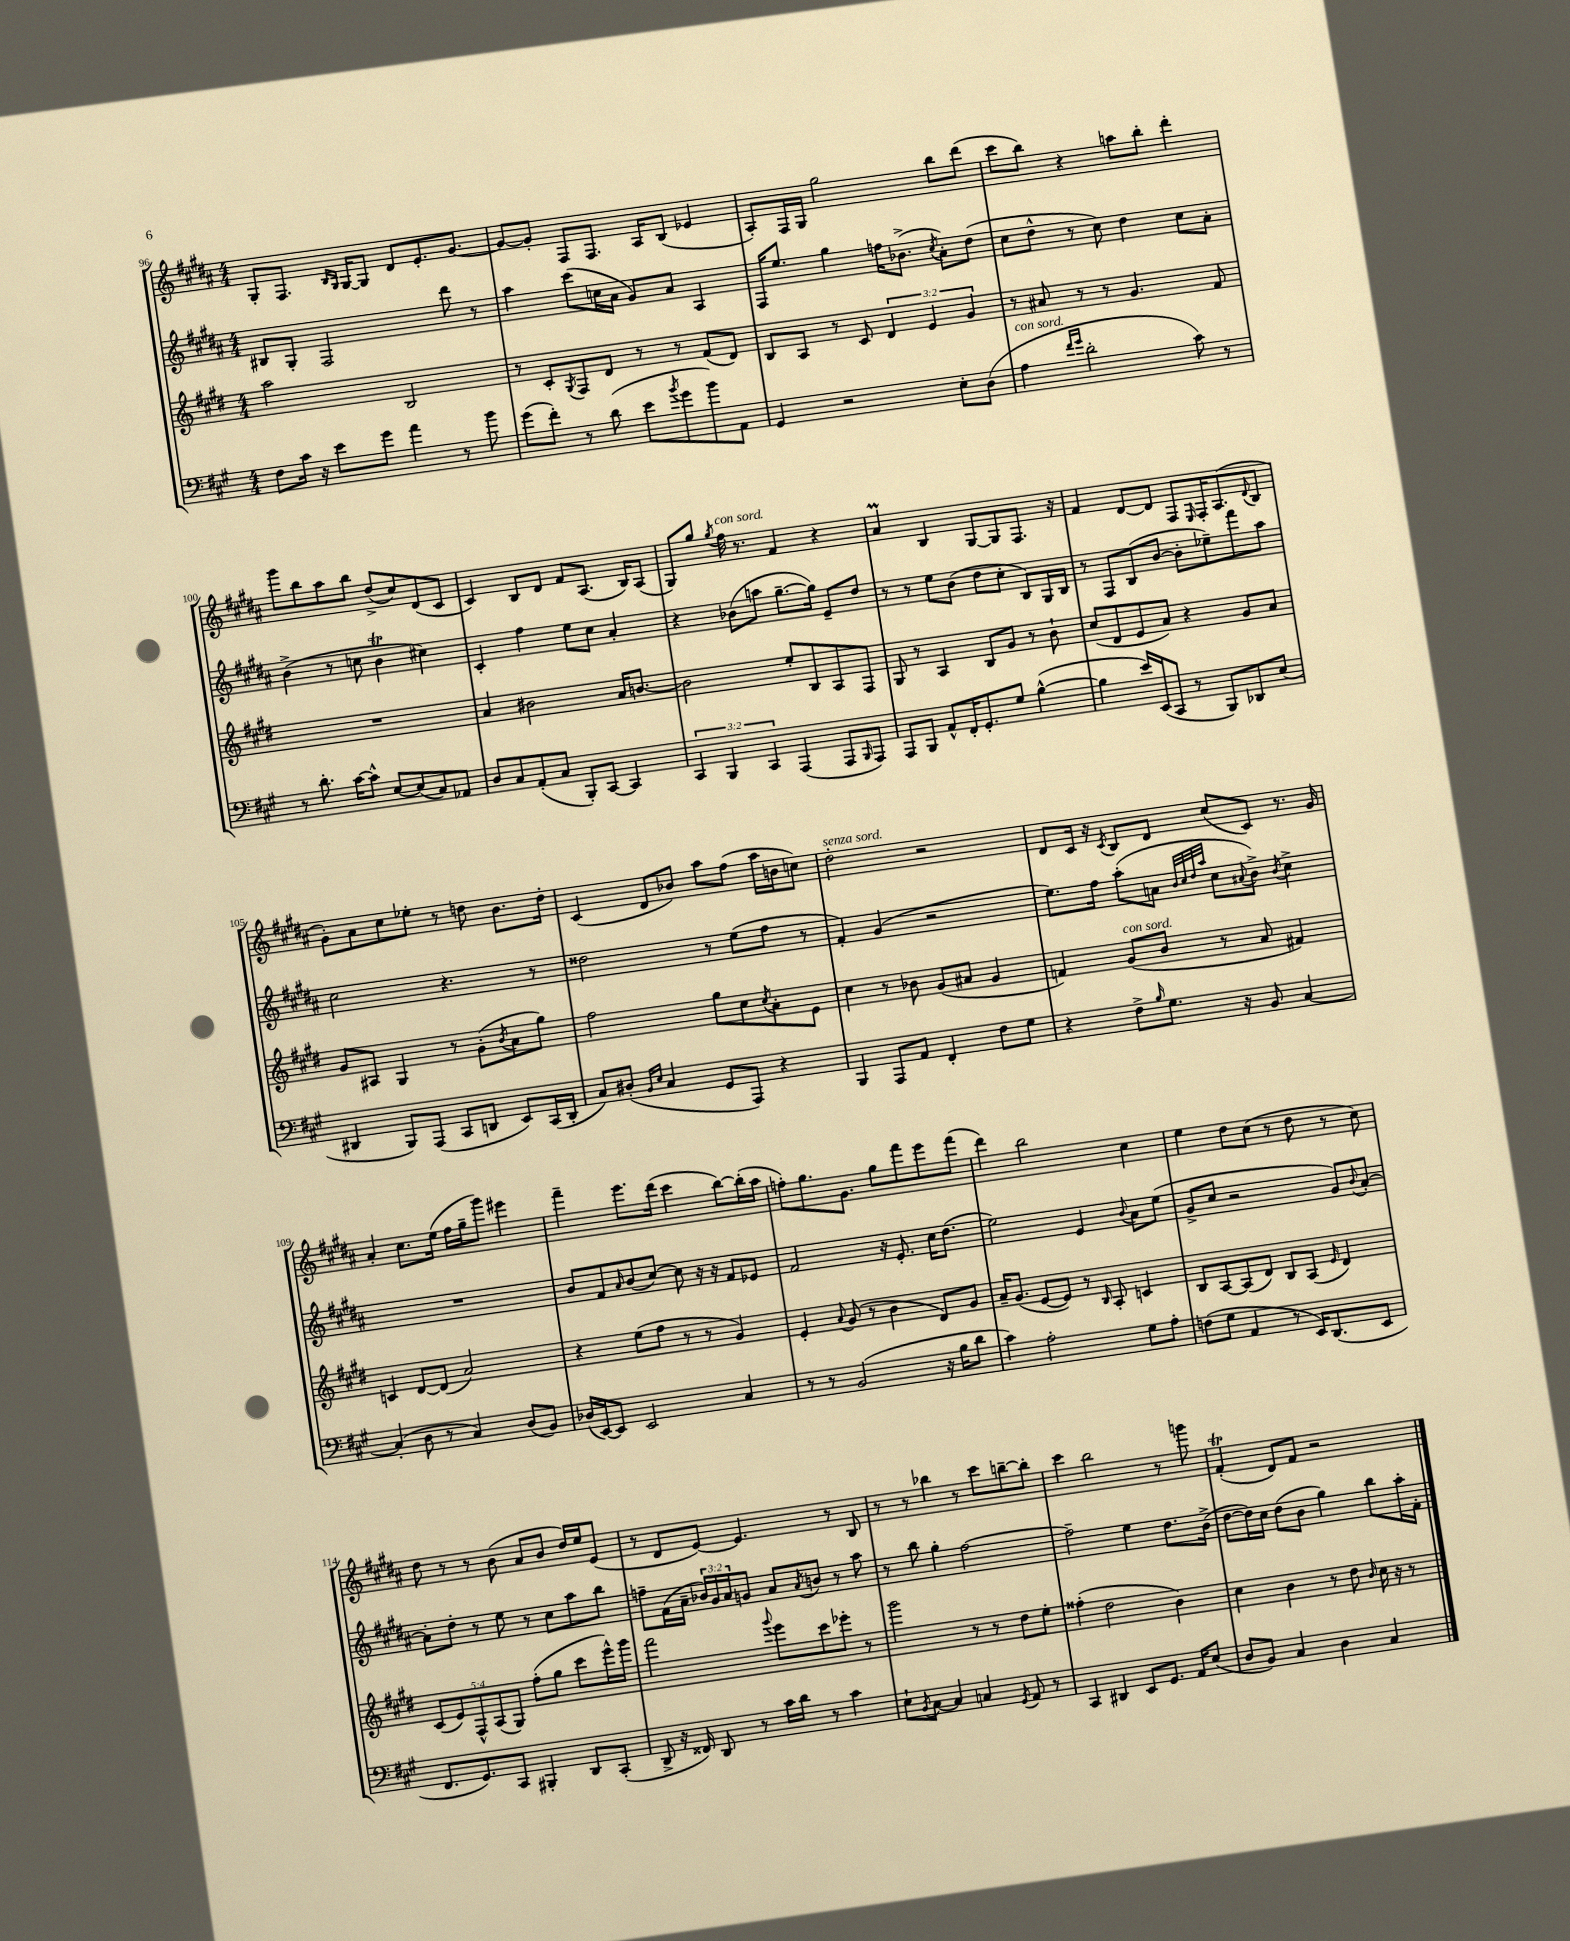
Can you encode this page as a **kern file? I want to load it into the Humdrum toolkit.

**kern	**kern	**kern	**kern
*part4	*part3	*part2	*part1
*staff4	*staff3	*staff2	*staff1
*clefF4	*clefG2	*clefG2	*clefG2
*k[f#c#g#]	*k[f#c#g#d#]	*k[f#c#g#d#a#]	*k[f#c#g#d#a#]
*M4/4	*M4/4	*M4/4	*M4/4
=96	=96	=96	=96
8F#\L	2aa\	8B#X/L	8G#'/L
16c#\Jk	.	8G#'/J	8.F#/J
16r	.	.	.
8e\L	.	2F#/	.
.	.	.	16qqB/LL
.	.	.	16qqG#/JJ
.	.	.	[16G#/KL
8g#\J	.	.	8G#/J]
4a\	2B/	.	8d#/L
.	.	.	8.e'/
8r	.	8ddd#\	.
.	.	.	[8.g#/J
8b\	.	8r	.
=97	=97	=97	=97
(8g#\L	8r	4aa#\	8g#/L_
8f#'\J)	8c#'/L	.	8g#'/J]
.	8qG#/	.	.
8r	8F#/	(8ccc#\L	8F#/L
(8d\	8d#/J	16ccn\L	8.F#/J
.	.	16a#\JJ	.
8e\L	8r	8g#/L)	.
.	.	.	16A#/KL
8qb/	.	.	.
8g#\	8r	8a#/J	(8B/J
8b\)	(8f#/L	4A#/	4e-X/
8AA\J	8d#/J)	.	.
=98	=98	=98	=98
4GG#/	8B/L	16F#/KL	8A#'/L)
.	.	8.ee/J	.
.	8A/J	.	16F#/L
.	.	.	16G#/JJ
2r	8r	4gg#\	2gg#\
.	8c#/	.	.
.	6d#/	16ffn\KL	.
.	.	(8.b-X^\J	.
.	6e/	.	.
.	.	8qcc#/	.
8E'\L	.	8a#'\L)	8bb\L
.	6g#/	.	.
(8D\J	.	(8dd#\J	(8ddd#\J
=99	=99	=99	=99
!LO:TX:a:i:t=con sord.	!	!	!
4A\	8r	8cc#\L	8ccc#\L
.	8a#X/	8dd#^^\J	8bb\J)
16qqf#/LL	.	.	.
16qqg#/JJ	.	.	.
2d'\	8r	8r	4r
.	8r	8cc#\)	.
.	4.g#/	4dd#\	8aan\L
.	.	.	8bb'\J
8c#\)	.	8cc#\L	4ddd#'\
8r	8f#/	8a#'\J	.
!!LO:LB:g=z
=100	=100	=100	=100
8r	1r	(4b^\	8ggg#\L
8.d'\	.	.	8bb\
.	.	8r	8aa#\
[16c#\KL	.	.	.
8c#^^\J]	.	8ccn\	8bb\J
[8E/L	.	4bT\	(8dd#^/L
(8E/]	.	.	8cc#/)
8C#/)	.	4cc#X\)	(8d#/
8AA-X/J	.	.	8c#/J
=101	=101	=101	=101
8D/L	4a/	4c#'/	4c#/)
8C#/	.	.	.
(8AA'/	2b#X\	4ff#\	8B/L
8C#/J	.	.	8d#/J
8BBB'/L)	.	8ee\L	8f#/L
[8CC#/J	.	8cc#\J	(8.A#/J
4CC#/]	16a/KL	4a#'/	.
.	[8.bn/J	.	16B/KL)
.	.	.	(8A#/J
=102	=102	=102	=102
6CC#/	2b\]	4r	8G#/L)
.	.	.	8gg#/J
6BBB/	.	.	.
.	.	.	8qgg#/
!	!	!	!LO:TX:a:i:t=con sord.
.	.	(8b-X\L	16ff#\
.	.	.	8.r
6CC#/	.	.	.
.	.	8aan\J	.
(4AAA/	8ee'/L	[8.gg#~\L	4f#/
.	8B/	.	.
.	.	16gg#\Jk])	.
8AAA/L	8A/	8e~/L	4r
16qqBBB/	.	.	.
8AAA/J)	8F#/J	8dd#/J	.
=103	=103	=103	=103
8AAA/L	8G#/	8r	4a#m/
8BBB/J	8r	8r	.
8AA^^/L	4A/	8ee\L	4B/
16FF#'/K	.	(8b\J	.
8.GG#'/	.	.	.
.	8B/L	8dd#\L	[8G#/L
8G#/J	8g#/J	8cc#'\J	8G#/]
([4B^^\	8r	8B/L)	8.F#/J
.	8b`\	16G#/L	.
.	.	16B/JJ	16r
=104	=104	=104	=104
4B\]	(8cc#/L	8r	4f#/
.	8d#/	8F#/L	.
16e/LL)	8e/	(8B/	[8d#/L
(16EE/J	.	.	.
8CC#/J	8a/J)	[8b/J	8d#/J]
8r	4r	8b'\L]	8F#/L
.	.	.	16qqE/
8BBB/L)	.	8ee-X~\)	16F#'/K
.	.	.	(8.A#/
8DD-X/	8g#/L	8fff#\	.
.	.	.	8qqd#/
(8E/J	8a/J	8aa#\J	8B/J
!!LO:LB:g=z
=105	=105	=105	=105
4DD#X/	8g#/L	2cc#\	8g#'\L)
.	8A#X/J	.	8a#\
8BBB/L)	4G#/	.	8cc#\
(8AAA/J	.	.	8ee-X'\J
8CC#/L	8r	4.r	8r
8DDn/J	(8g#'\L	.	8ddn\
.	8qb/	.	.
8EE/L)	8a\	.	8.b\L
(16CC#/L	8gg#\J)	8r	.
16DD'/JJ	.	.	16dd'\Jk
=106	=106	=106	=106
8C#/L)	2ff#\	2dd##X\	(4c#/
(8D#X'/J	.	.	.
16qqBB/LL	.	.	.
16qqE/JJ	.	.	.
4C#/	.	.	8d#/L
.	.	.	8b-X/J)
8GG#/L	8gg#\L	8r	8aa#\L
8AAA/J)	8cc#\	(8ee\L	(8ff#\J
.	8qcc#/	.	.
4r	8a'\	8ff#\J	16aa#\LL
.	.	.	16bn\J
.	8e\J	8r	8ccn\J)
=107	=107	=107	=107
!	!	!	!LO:TX:a:i:t=senza sord.
4BBB/	4cc#\	4f#'/)	2dd#'\
8AAA/L	8r	(4g#/	.
8AA/J	8b-X\	.	.
4FF#'/	(8g#/L	2r	2r
.	8a#X/J	.	.
8F#\L	4g#/	.	.
8G#\J	.	.	.
=108	=108	=108	=108
4r	4fn/)	8.ee\L)	8d#/L
.	.	.	16c#/Jk
.	.	16ff#\Jk	16r
.	.	.	8qc#/
!	!LO:TX:a:i:t=con sord.	!	!
8F#^\L	(8g#/L	(8aa#'\L	8B/L
16qqB/	.	.	.
8.G#\J	8b/J	8an\J	8d#/J
.	.	32qqb/LLL	.
.	.	32qqcc#/	.
.	.	32qqdd#/	.
.	.	32qqaa#/JJJ	.
.	8r	8cc#\L	(8cc#/L
16r	.	.	.
.	.	8qqa#X/	.
8BB/	8a/	8b^\J)	8c#/J)
.	.	8qb/	.
[4C#/	4f#X/)	4cc#^\	8.r
.	.	.	16g#/
!!LO:LB:g=z
=109	=109	=109	=109
(4C#'/]	4cn/	1r	4a#'/
8D\	[8d#/L	.	8.cc#\L
8r	(8d#/J]	.	.
.	.	.	(16ee\Jk
4C#/)	2a/)	.	16ff#\LL
.	.	.	16gg#~\J
.	.	.	8ggg#\J)
(8D/L	.	.	4eee#X\
8BB/J)	.	.	.
=110	=110	=110	=110
(16D-X/LL	4r	8b/L	4fff#~\
[16EE/J)	.	.	.
8EE/J]	.	8f#/	.
.	.	16qqa#/	.
2EE/	(8ee\L	(8b/	8.eee\L
.	8ff#\J	[8cc#/J)	.
.	.	.	(16ddd#\Jk
.	8r	8cc#\]	4ccc#\
.	8r	16r	.
.	.	16r	.
4C#/	4g#/)	8f#/L	[8bb\L)
.	.	8e-X/J	(16bb'\L]
.	.	.	16aa#\JJ
=111	=111	=111	=111
8r	4e'/	2f#/	8ffn'\L)
8r	.	.	8.gg#\
.	8qqa/	.	.
(2BB/	(8g#/	.	.
.	.	.	8.g#\J
.	8r	.	.
.	4b\	16r	8gg#\L
.	.	8.e'/	.
.	.	.	8fff#\
16r	8d#/L)	16cc#\KL	8eee\
16B\KL	.	(8.dd#\J	.
8d\J	8g#/J	.	(8fff#\J
=112	=112	=112	=112
4c#\)	16a~/KL	2ee\)	4ddd#\)
.	(8.g#/J	.	.
2A'\	[8e/L	.	2bb\
.	8e/J])	.	.
.	8r	4e/	.
.	16qqB/	.	.
.	8A'/	.	.
.	.	8qqb/	.
8G#\L	4cn/	8a#\L	4cc#\
8A'\J	.	(8ee\J	.
=113	=113	=113	=113
(8Fn\L	8B/L	8g#^/L	4ee\
8G#\J	[8A/	8cc#/J	.
4AA/	(8A/]	2r	8dd#\L
.	8d#/J)	.	(8cc#\J
8r	8B/L	.	8r
16EE/KL)	(8A/J	.	8dd#\
(8.DD/	.	.	.
.	16qqe/	.	.
.	4d#/)	8g#/L)	8r
.	.	8qqb/	.
8EE/J	.	[8a#'/J	8cc#\)
!!LO:LB:g=z
=114	=114	=114	=114
8.FF#/L	(10c#/L	8a#'\L]	8dd#\
.	10e/)	.	.
.	.	8dd#'\J	8r
8.GG#/)	.	.	.
.	10F#^^/	.	.
.	.	8r	8r
.	(10A/	.	.
8CC#/J	.	8ee\	(8b\
.	10G#/J)	.	.
4BBB#X'/	(8ff#'\L	8r	8a#/L
.	8gg#\J	8cc#\L	8b/J
8DD/L	8ccc#\L	8aa#\	16dd#/LL)
.	.	.	16ee/J
(8CC#'/J	16eee^^\L)	8bb\J	(8e/J
.	16ggg#\JJ	.	.
=115	=115	=115	=115
8DD^/	2fff#\	8ffn~\L	8r
16r	.	(16f#\L	8d#/L
16FF##X/)	.	16a#~\JJ	.
8DD/	.	24b-X/LL)	[8e/J)
.	.	24g#/	.
.	.	24a#/J	.
8r	.	8gn/J	4.e/]
.	8qqggg#/	.	.
16c#\LL	8eee\L	8a#/L	.
16d\JJ	.	.	.
.	.	8qa#/	.
8r	8ccc#\	8bn/J	.
4c#\	8eee-X'\J	8r	8r
.	8r	8aa#\	8B/
=116	=116	=116	=116
8E`\L	2ggg#\	8r	8r
8qBB/	.	.	.
[8C#\J	.	8bb\	8r
4C#/]	.	4gg#'\	4bb-X\
4Cn/	8r	[2ff#\	8r
.	8r	.	8ccc#\L
8qGG#/	.	.	.
8AA/	8dd#\L	.	[8bbn~\
8r	8ee'\J	.	8bb'\J]
=117	=117	=117	=117
4CC#/	(4ff##X'\	2ff#~\]	4ccc#\
4DD#X/	2dd#\	.	2bb\
8EE/L	.	4ee\	.
8.GG#/J	.	.	.
.	4b\)	8.dd#\L	8r
16AA/KL	.	.	.
(8E/J	.	.	8gggn\
.	.	(16b^\Jk	.
=118	=118	=118	=118
8D/L	4cc#\	[8dd#\L	(4f#T'/
8BB/J)	.	16dd#\L])	.
.	.	16cc#\JJ	.
4C#/	4b\	(8dd#\L	8d#/L)
.	.	8b\J	8f#/J
4D\	8r	4gg#\)	2r
.	8dd#\	.	.
.	16qqb/	.	.
4C#/	16cc#\	8bb\L	.
.	16r	.	.
.	8r	16aa#'\L	.
.	.	16f#'\JJ	.
==	==	==	==
*-	*-	*-	*-
